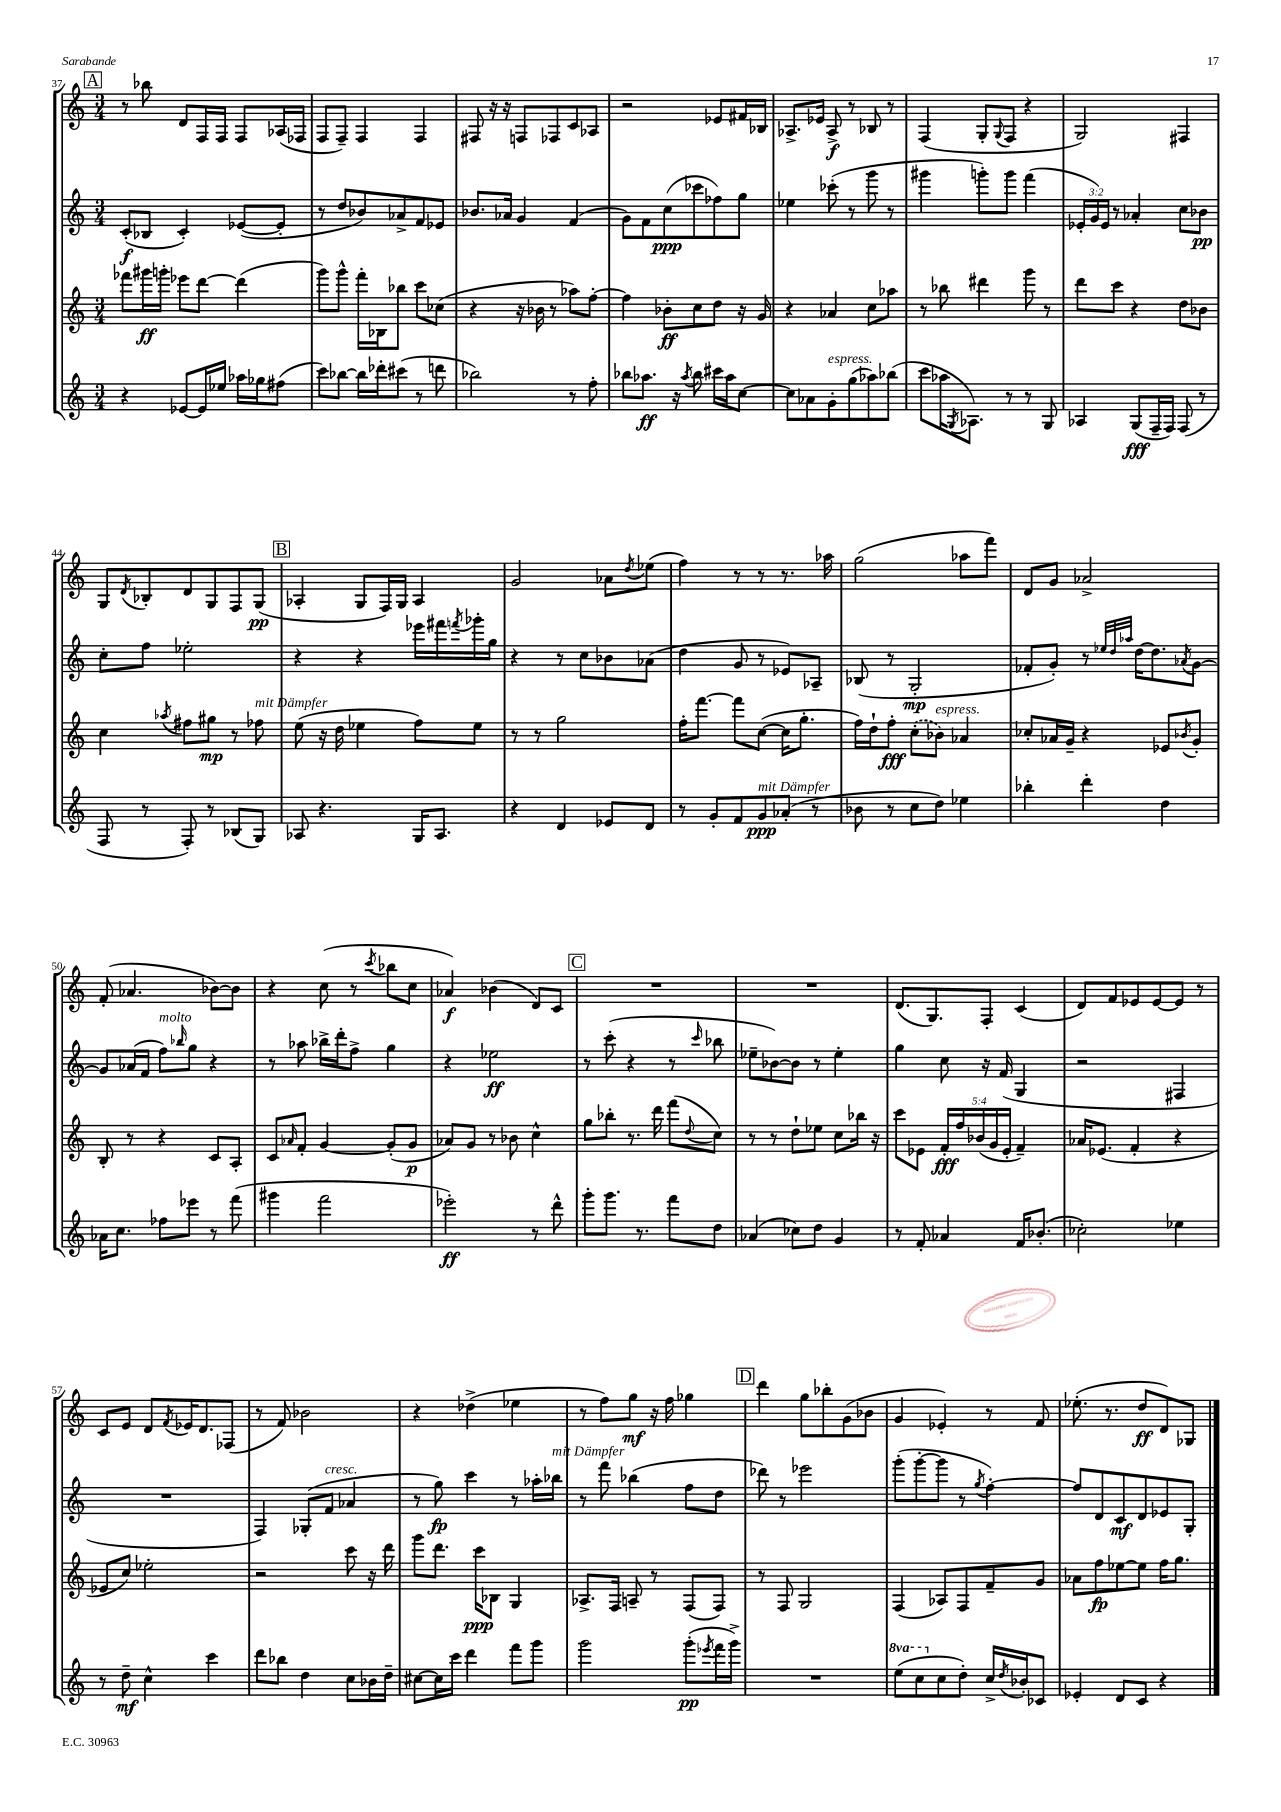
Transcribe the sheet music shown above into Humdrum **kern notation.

**kern	**kern	**kern	**kern
*staff4	*staff3	*staff2	*staff1
*clefG2	*clefG2	*clefG2	*clefG2
*k[]	*k[]	*k[]	*k[]
*M3/4	*M3/4	*M3/4	*M3/4
4r	8fff-	(8c'	8r
.	16ggg#	8B-	8bb-
.	16ggg'	.	.
[8e-	8eee-	4c')	8d
16e-]	[8ddd	.	16F
16ee-	.	.	16F
16aa-	(4ddd]	([8e-	8F
16gg-	.	.	.
(8ff#	.	8e-']	(16A-
.	.	.	16F-
=	=	=	=
8ccc)	8ggg)	8r	8F
[8bb-	8ggg^^	8dd	8F~)
16bb-]	16fff'	8b-)	4F
16ddd-'	16B-	.	.
(8ccc#	8bb-	8a-^	.
8r	8ccc	8f	4F
8ddd	(8cc-	8e-	.
=	=	=	=
2bb-)	4r	8.b-	8F#
.	.	.	16r
.	.	16a-	16r
.	16r	4g	8F
.	16b-	.	.
.	8r	.	8F-
8r	8aa-)	(4f	8c
8ff'	[8ff'	.	8A-
=	=	=	=
8bb-	4ff]	8g)	2r
8.aa-	.	8f	.
.	8b-'	(8cc	.
16r	.	.	.
8qaa-	.	.	.
8bb-	8cc	8ccc-	.
16ccc#	8dd	8ff-)	8e-
16aa-	.	.	.
[8cc	16r	8gg	16f#
.	16g	.	16B-
=	=	=	=
8cc]	4r	4ee-	8.A-^
8a-	.	.	.
.	.	.	16e-
8g'	4a-	(8ccc-'	8A-^
(8gg	.	8r	8r
8aa-)	8cc	8ggg	8B-
(8bb-	8aa-	8r	8r
=	=	=	=
8ccc	8r	4ggg#	(4F
16aa-	8bb-	.	.
8qG	.	.	.
8.A-)	.	.	.
.	4ddd#	8ggg')	8G'
.	.	.	8qqG
8r	.	8ggg	8F
8r	8ggg	(4fff	4r
8G	8r	.	.
=	=	=	=
4A-	8ddd	24e-'	2G)
.	.	24g)	.
.	.	24e-	.
.	8ccc	8r	.
(8G	4r	4a-'	.
16F~	.	.	.
16F)	.	.	.
(8F	8dd	8cc	4F#
8r	8b-	8b-	.
=	=	=	=
8F	4cc	8cc'	8G
.	.	.	8qd
8r	.	8ff	8B-'
.	8qaa-	.	.
8F')	8ff#	2ee-'	8d
8r	8gg#	.	8G
(8B-	8r	.	8F
8G)	8ff-	.	(8G
=	=	=	=
8A-	(8ee	4r	4A-'
4.r	16r	.	.
.	16dd	.	.
.	4ee-	4r	8G
.	.	.	16F)
.	.	.	16G
16G	8ff)	16eee-	4A-
8.A-	.	16fff#	.
.	.	8qfff	.
.	8ee-	16ggg-'	.
.	.	16gg	.
=	=	=	=
4r	8r	4r	2g
.	8r	.	.
4d	2gg	8r	.
.	.	8cc	.
8e-	.	8b-	8a-
.	.	.	8qdd
8d	.	(8a-	(8ee-
=	=	=	=
8r	16ff'	4dd	4ff)
.	[8.fff	.	.
8g'	.	.	.
8f	8fff]	8g	8r
8g	([8cc	8r	8r
(8a-'	16cc]	8e-)	8.r
.	8.gg'	.	.
8r	.	8A-~	.
.	.	.	16aa-
=	=	=	=
8b-	16ff)	(8B-	(2gg
.	16dd`	.	.
8r	8ff'	8r	.
8cc	(8cc'	2G'	.
8dd)	8b-)	.	.
4ee-	4a-	.	8aa-
.	.	.	8fff)
=	=	=	=
4bb-'	8cc-'	8f-'	8d
.	16a-	8g')	8g
.	16g~	.	.
4ddd'	4r	8r	2a-^
.	.	32qqee-	.
.	.	32qqdd	.
.	.	32qqaa-	.
.	.	[16dd	.
.	.	8.dd]	.
4dd	8e-	.	.
.	8qb-	8qa-	.
.	8g'	[8g	.
=	=	=	=
16a-	8B'	8g]	(8f'
8.cc	.	.	.
.	8r	(16a-	4.a-
.	.	16f	.
8ff-	4r	8ff)	.
.	.	16qqbb-	.
8eee-	.	8gg	.
8r	8c	4r	[8b-)
(8fff	8A'	.	8b-]
=	=	=	=
4ggg#	8c	8r	4r
.	16qqa-	.	.
.	8f'	8aa-	.
2fff	[4g	16bb-^	(8cc
.	.	16ddd'	.
.	.	8ff^	8r
.	.	.	8qccc
.	(8g']	4gg	8bb-
.	8g	.	8cc
=	=	=	=
2eee-')	8a-)	4r	4a-)
.	8g	.	.
.	8r	2ee-	(4b-
.	8b-	.	.
8r	4cc^^	.	8d)
8ddd^^	.	.	8c
=	=	=	=
8ggg'	8gg	8r	2.r
8.ggg	8bb-'	(8ccc'	.
.	8.r	4r	.
8.r	.	.	.
.	16ddd	.	.
8fff	(8fff	8r	.
.	8qqdd	16qqccc	.
8dd	8cc)	8bb-	.
=	=	=	=
(4a-	8r	8ee-~	2.r
.	8r	[8b-)	.
8cc-)	8dd`	8b-]	.
8dd	8ee-	8r	.
4g	8cc	4ee-'	.
.	16bb-	.	.
.	16r	.	.
=	=	=	=
8r	8ccc	4gg	(8.d
8f'	8e-	.	.
.	.	.	8.G)
4a-	20f'	8cc	.
.	20ff	.	.
.	(20b-	.	.
.	.	16r	8F'
.	20g	.	.
.	.	(16f	.
.	20e-'	.	.
16f	4f~)	4G	(4c
(8.b-'	.	.	.
=	=	=	=
2cc-')	16a-	2r	8d)
.	(8.e-	.	.
.	.	.	8f
.	4f'	.	8e-
.	.	.	[8e-
4ee-	4r	4F#	8e-]
.	.	.	8r
=	=	=	=
8r	8e-	2.r	8c
8dd~	8cc)	.	8e
4cc^^	2ee-'	.	8d
.	.	.	8qf
.	.	.	16e-
.	.	.	8.d
4ccc	.	.	.
.	.	.	(8F-
=	=	=	=
8ddd	2r	4F)	8r
8bb-	.	.	8f)
4dd	.	(8G-'	2b-
.	.	8f	.
8cc	8ccc	4a-	.
16b-	16r	.	.
16dd~	16ddd	.	.
=	=	=	=
[8cc#	8ggg	8r	4r
16cc#]	8.ddd	8gg)	.
16ccc	.	.	.
4ddd	.	4ccc	(4dd-^
.	16ccc	.	.
.	8B-	.	.
8fff	4G	8r	4ee-
8ggg	.	16aa-'	.
.	.	16bb-	.
=	=	=	=
2ggg	8.A-^	8r	8r
.	.	8fff	8ff)
.	16F	.	.
.	8A~	(4bb-	8gg
.	8r	.	16r
.	.	.	16ff
(8ggg'	(8F	8ff	4gg-
8qeee-	.	.	.
16fff	8F)	8dd	.
16ggg^)	.	.	.
=	=	=	=
2.r	8r	8ddd-)	4ddd
.	8F	8r	.
.	2G	2eee-	8gg
.	.	.	8bb-'
.	.	.	(8g
.	.	.	8b-
=	=	=	=
(8eee	(4F	(8ggg'	4g
8ccc	.	[8ggg'	.
8cc	8A-)	8ggg]	4e-')
8dd')	8F	8r	.
.	.	8qgg	.
16cc^	8f~	[4ff')	8r
8qdd	.	.	.
16b-'	.	.	.
8c-	8g	.	8f
=	=	=	=
4e-'	8a-	8ff]	(8.ee-'
.	8ff	8d	.
.	.	.	8.r
8d	[8ee-	8c	.
8c	8ee-]	8d	8dd
4r	16ff	8e-	8d)
.	8.gg	.	.
.	.	8G'	8G-
==	==	==	==
*-	*-	*-	*-
